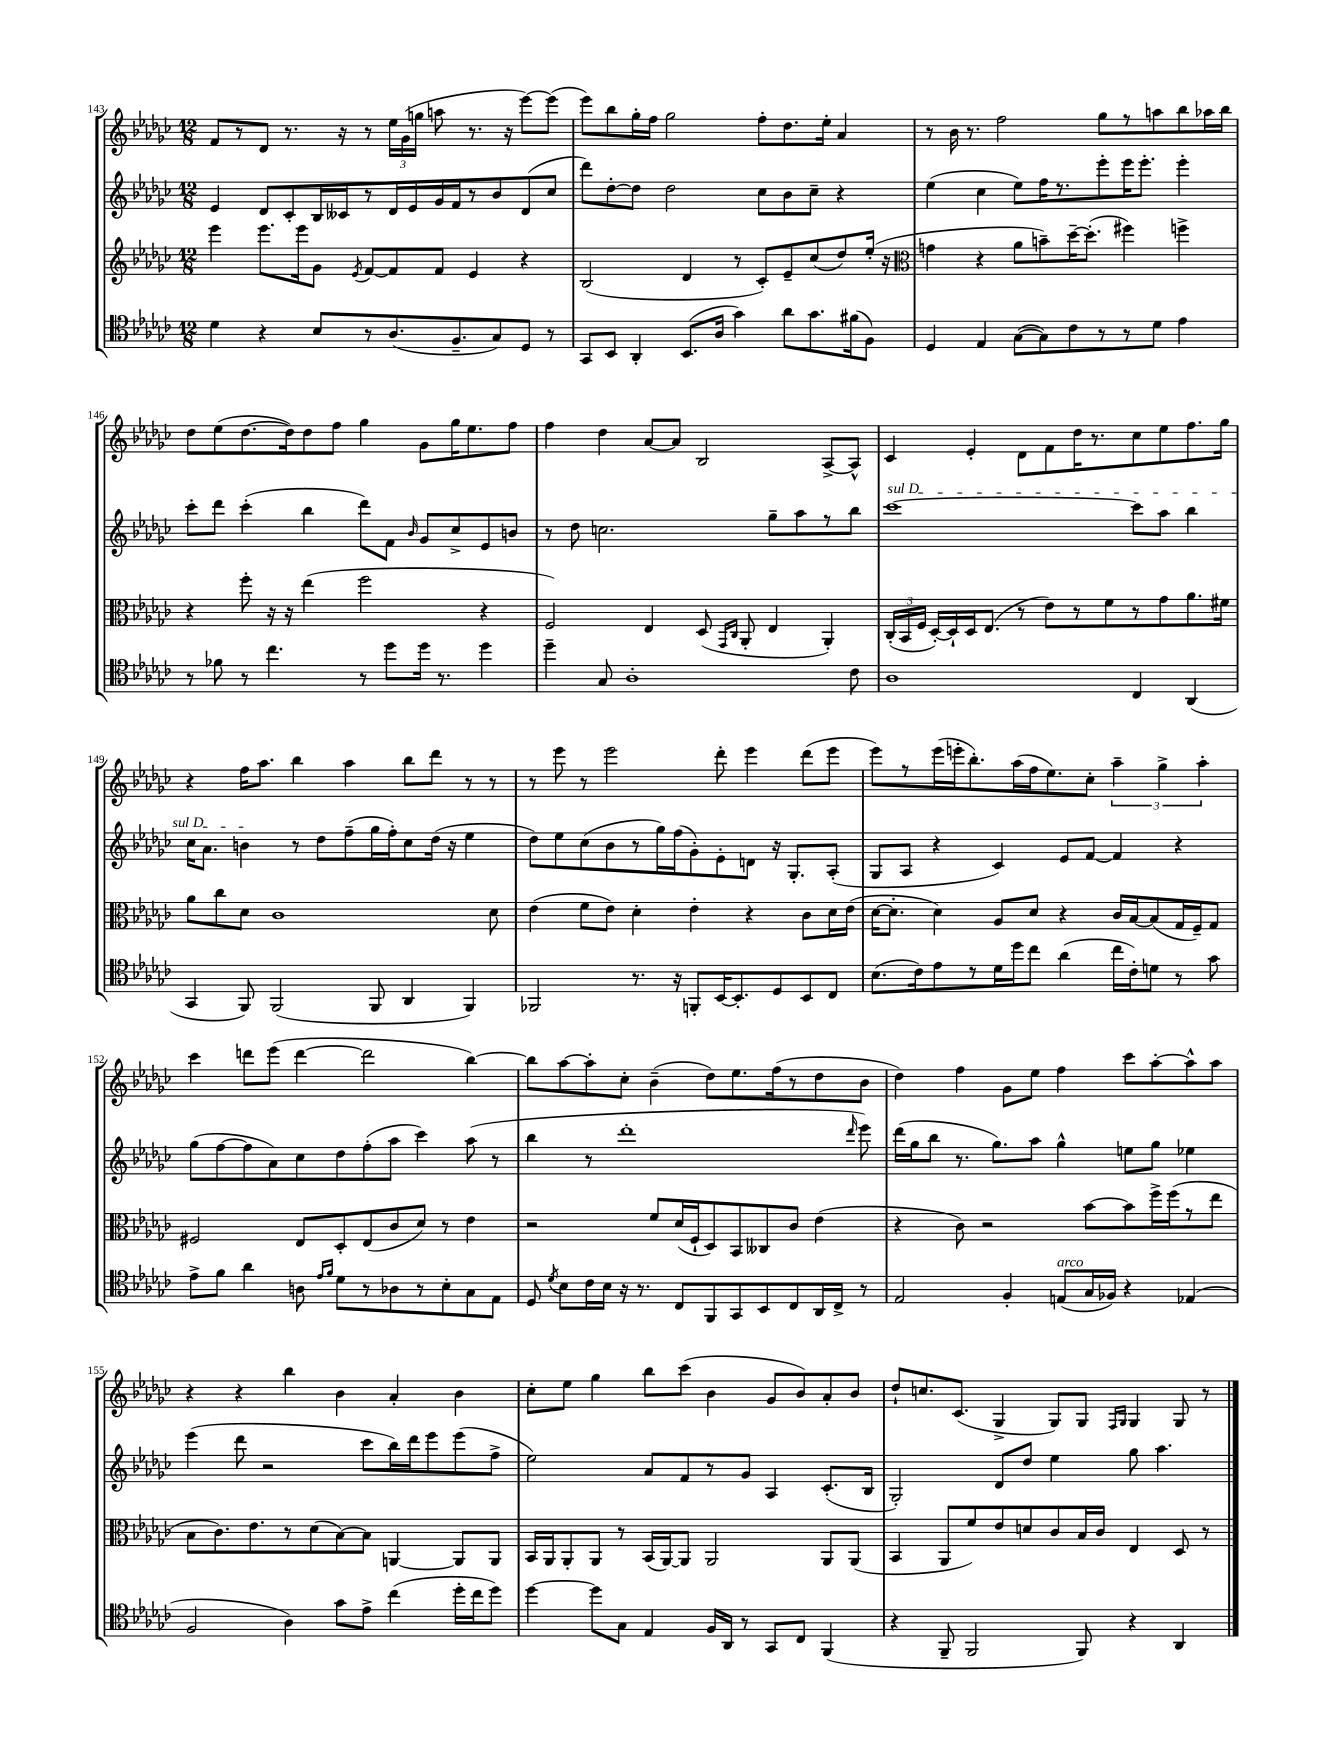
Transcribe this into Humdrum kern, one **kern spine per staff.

**kern	**kern	**kern	**kern
*part4	*part3	*part2	*part1
*staff4	*staff3	*staff2	*staff1
*clefC4	*clefG2	*clefG2	*clefG2
*k[b-e-a-d-g-c-]	*k[b-e-a-d-g-c-]	*k[b-e-a-d-g-c-]	*k[b-e-a-d-g-c-]
*M12/8	*M12/8	*M12/8	*M12/8
=143	=143	=143	=143
4d-\	4eee-\	4e-/	8f/L
.	.	.	8r
4r	8.eee-\L	8d-/L	8d-/J
.	.	8c-'/	8.r
.	16eee-\k	.	.
8B-/L	8g-\J	16B-/L	.
.	.	16c--X/J	16r
.	8qe-/	.	.
8r	[8f/L	8r	8r
(8.A-/	8f/]	16d-/L	24ee-\LL
.	.	.	(24g-\
.	.	16e-/	.
.	.	.	24ggn\JJ
.	8f/J	16g-/	8aan\
8.F~/	.	16f/J	.
.	4e-/	8r	8.r
8G-/)	.	8b-/	.
.	.	.	16r
8D-/J	4r	(8d-/	[8eee-\L)
8r	.	8cc-/J	(8eee-\J]
=144	=144	=144	=144
8GG-/L	(2B-/	8ddd-\L)	8eee-\L)
8BB-/J	.	[8dd-'\	8bb-\
4AA-'/	.	8dd-\J]	16gg-'\L
.	.	.	16ff\JJ
.	.	2dd-\	2gg-\
(8.BB-/L	4d-/	.	.
16A-/Jk	.	.	.
4g-\)	8r	.	.
.	8c-'/L)	8cc-\L	8ff'\L
8a-\L	8e-~/	8b-\	8.dd-\
8.g-\	(8cc-/	8cc-~\J	.
.	.	.	16ee-'\Jk
.	8dd-/)	4r	4a-/
(16f#X\k	.	.	.
8F\J)	(16ee-'/Jk	.	.
.	16r	.	.
=145	=145	=145	=145
*	*clefC3	*	*
4D-/	4gn\	(4ee-\	8r
.	.	.	16b-\
.	.	.	8.r
4E-/	4r	4cc-\	.
.	.	.	2ff\
([8G-\L	8a-\L	8ee-\L)	.
8G-\])	8bn~\)	16ff\K	.
.	.	8.r	.
8c-\	[16dd-~\K	.	.
.	(8.dd-'\J]	.	.
8r	.	8eee-'\	8gg-\L
8r	4ff#X\)	16eee-\K	8r
.	.	8.eee-'\J	.
8d-\J	.	.	8aan\
4e-\	4ffn^\	4eee-'\	8bb-\
.	.	.	16aa-X\L
.	.	.	16bb-\JJ
!!LO:LB:g=z
=146	=146	=146	=146
8r	4r	8ccc-'\L	8dd-\L
8f-X\	.	8ddd-\J	(8ee-\
8r	8ff'\	(4ccc-'\	[8.dd-\
4.cc-\	16r	.	.
.	16r	.	16dd-\k])
.	(4ee-\	4bb-\	8dd-\
.	.	.	8ff\J
8r	2ff\	8ddd-\L)	4gg-\
8dd-\L	.	8f\J	.
.	.	16qqb-/	.
16dd-\Jk	.	8g-/L	8g-\L
8.r	.	.	.
.	.	8cc-^/	16gg-\K
.	.	.	8.ee-\
4dd-\	4r	8e-/	.
.	.	8bn/J	8ff\J
=147	=147	=147	=147
4dd-~\	2F/)	8r	4ff\
.	.	8dd-\	.
8G-/	.	2.ccn\	4dd-\
1A-'	.	.	.
.	4E-/	.	[8a-/L
.	.	.	8a-/J]
.	(8D-/	.	2B-/
.	16qqGG-/LL	.	.
.	16qqC-/JJ	.	.
.	8AA-'/	.	.
.	4E-/	8gg-~\L	.
.	.	8aa-\	.
.	4AA-'/)	8r	[8A-^/L
8c-\	.	8bb-\J	8A-^^/J]
=148	=148	=148	=148
!	!	!LO:TX:a:i:t=sul D	!
1A-	(24C-'/LL	[1ccc-	4c-/
.	24BB-/	.	.
.	24F/JJ	.	.
.	[16D-'/LL)	.	.
.	16D-`/]	.	.
.	16D-/J	.	4e-'/
.	(8.E-/J	.	.
.	8r	.	8d-\L
.	8e-\L)	.	8f\
.	8r	.	16dd-\K
.	.	.	8.r
.	8f\	.	.
4C-/	8r	8ccc-\L]	8cc-\
.	8g-\	8aa-\J	8ee-\
(4AA-/	8.a-\	4bb-\	8.ff\
.	16f#X\Jk	.	16gg-\Jk
!!LO:LB:g=z
=149	=149	=149	=149
4GG-/	8a-\L	16cc-\KL	4r
.	.	8.a-\J	.
.	8cc-\	.	.
8FF/)	8d-\J	4bn\	16ff\KL
.	.	.	8.aa-\J
(2FF/	1c-	.	.
.	.	8r	4bb-\
.	.	8dd-\L	.
.	.	(8ff~\	4aa-\
8FF/	.	16gg-\L	.
.	.	16ff'\J)	.
4AA-/	.	8cc-\	8bb-\L
.	.	(16dd-\Jk	8ddd-\J
.	.	16r	.
4FF/)	.	4ee-\	8r
.	8d-\	.	8r
=150	=150	=150	=150
2FF-X/	(4e-\	8dd-\L)	8r
.	.	8ee-\	8eee-\
.	8f\L	(8cc-\	8r
.	8e-\J)	8b-\	2eee-\
8.r	4d-'\	8r	.
.	.	16gg-\L)	.
16r	.	(16ff\J	.
8FFn'/L	4e-'\	8g-'\)	.
[16BB-/K	.	8e-'\	8ddd-'\
8.BB-'/]	.	.	.
.	4r	8dn\J	4eee-\
8D-/	.	16r	.
.	.	8.G-'/L	.
8BB-/	8c-\L	.	(8ddd-\L
8C-/J	16d-\L	(8A-'/J	8eee-\J
.	(16e-\JJ	.	.
=151	=151	=151	=151
(8.B-\L	[16d-\KL	8G-/L	8eee-\L)
.	8.d-'\J]	.	.
.	.	8A-/J	8r
16c-\k)	.	.	.
8e-\	4d-\)	4r	(16eee-\L
.	.	.	16eeen'\J
8r	.	.	8.bb-'\)
16d-\L	8A-/L	4c-/)	.
16dd-\J	.	.	(16aa-\L
8cc-\J	8d-/J	.	16ff\J
.	.	.	8.ee-\)
(4a-\	4r	8e-/L	.
.	.	[8f/J	8cc-'\J
16cc-\LL	16c-/LL	4f/]	6aa-~\
16c-'\J)	[16B-/J	.	.
8dn\J	(8B-/]	.	.
.	.	.	6gg-^\
8r	16G-/L	4r	.
.	16F~/J)	.	.
.	.	.	6aa-'\
8g-\	8G-/J	.	.
!!LO:LB:g=z
=152	=152	=152	=152
8e-^\L	2F#X/	(8gg-\L	4ccc-\
8f\J	.	[8ff\	.
4a-\	.	8ff\]	8dddn\L
.	.	8a-\)	(8eee-\J
8An\	8E-/L	8cc-\	[4ddd\
16qqe-/LL	.	.	.
16qqf/JJ	.	.	.
8d-\L	8D-'/	8dd-\	.
8r	(8E-/	(8ff'\	2ddd\]
8A-X\	8c-/	8aa-\J	.
8r	8d-/J)	4ccc-\)	.
8B-'\	8r	.	.
8G-\	4e-\	(8aa-\	[4bb-\)
8E-\J	.	8r	.
=153	=153	=153	=153
8D-/	2r	4bb-\	8bb-\L]
8qd-/	.	.	.
8B-\L	.	.	[8aa-\
16c-\L	.	8r	8aa-'\]
16B-\JJ	.	.	.
16r	.	1ddd-'	8cc-'\J
8.r	.	.	.
.	8f/L	.	(4b-~\
8C-/L	(16d-/L	.	.
.	16F`/J	.	.
8FF/	8D-/)	.	8dd-\L)
8GG-/	8BB-/	.	8.ee-\
8BB-/	8C--X/	.	.
.	.	.	(16ff\k
8C-/	8c-/J	.	8r
16AA-/L	(4e-\	.	8dd-\
16C-^/JJ	.	.	.
.	.	16qqddd-/	.
8r	.	8eee-\)	8b-\J
=154	=154	=154	=154
2E-/	4r	(16ddd-\LL	4dd-\)
.	.	16gg-\J	.
.	.	8bb-\J	.
.	8c-\)	8.r	4ff\
.	2r	.	.
.	.	8.gg-\L)	.
4F'/	.	.	8g-\L
.	.	8aa-\J	8ee-\J
!LO:TX:a:i:t=arco	!	!	!
(8En/L	.	4gg-^^\	4ff\
16G-/L	[8b-\L	.	.
16F-X/JJ)	.	.	.
4r	8b-\]	8een\L	8ccc-\L
.	16ff^\L	8gg-\J	[8aa-'\
.	(16ff\J	.	.
(4E-X/	8r	4ee-X\	8aa-^^\]
.	8ee-\J	.	8aa-\J
!!LO:LB:g=z
=155	=155	=155	=155
2F/	8B-\L	(4eee-\	4r
.	8.c-\)	.	.
.	.	8ddd-\	4r
.	8.e-\	.	.
.	.	2r	.
4A-\)	8r	.	4bb-\
.	(8d-\	.	.
8g-\L	[8B-\)	.	4b-\
8e-^\J	8B-\J]	8ccc-\L	.
(4cc-\	[4AAn/	16bb-\L)	4a-'/
.	.	16ddd-\J	.
.	.	8eee-\	.
16dd-'\LL	8AA/L]	(8eee-\	4b-\
16cc-\J	.	.	.
8dd-\J)	8AA/J	8ff^\J	.
=156	=156	=156	=156
[4dd-\	16BB-/LL	2ee-\)	8cc-'\L
.	16AA-/J	.	.
.	8AA-'/	.	8ee-\J
8dd-\L]	8AA-/J	.	4gg-\
8G-\J	8r	.	.
4E-/	(16BB-/LL	8a-/L	8bb-\L
.	[16AA-/J)	.	.
.	8AA-/J]	8f/	(8ccc-\J
16F/LL	2AA-/	8r	4b-\
16AA-/JJ	.	.	.
8r	.	8g-/J	.
8GG-/L	.	4A-/	8g-/L
8C-/J	.	.	8b-/)
(4FF/	8AA-/L	(8.c-'/L	8a-'/
.	(8AA-/J	.	8b-/J
.	.	16B-/Jk	.
=157	=157	=157	=157
4r	4BB-/	2G-'/)	8dd-`/L
.	.	.	8.ccn/
8FF~/	8AA-/L	.	.
.	.	.	(8.c-/J
2FF/	8f/)	.	.
.	8e-/	8d-/L	4G-^/
.	8dn/	8dd-/J	.
.	8c-/	4ee-\	8G-/L)
8FF/)	16B-/L	.	8G-/J
.	16c-/JJ	.	.
.	.	.	16qqF/LL
.	.	.	16qqG-/JJ
4r	4E-/	8gg-\	4G-/
.	.	4.aa-\	.
4AA-/	8D-/	.	8G-/
.	8r	.	8r
==	==	==	==
*-	*-	*-	*-
